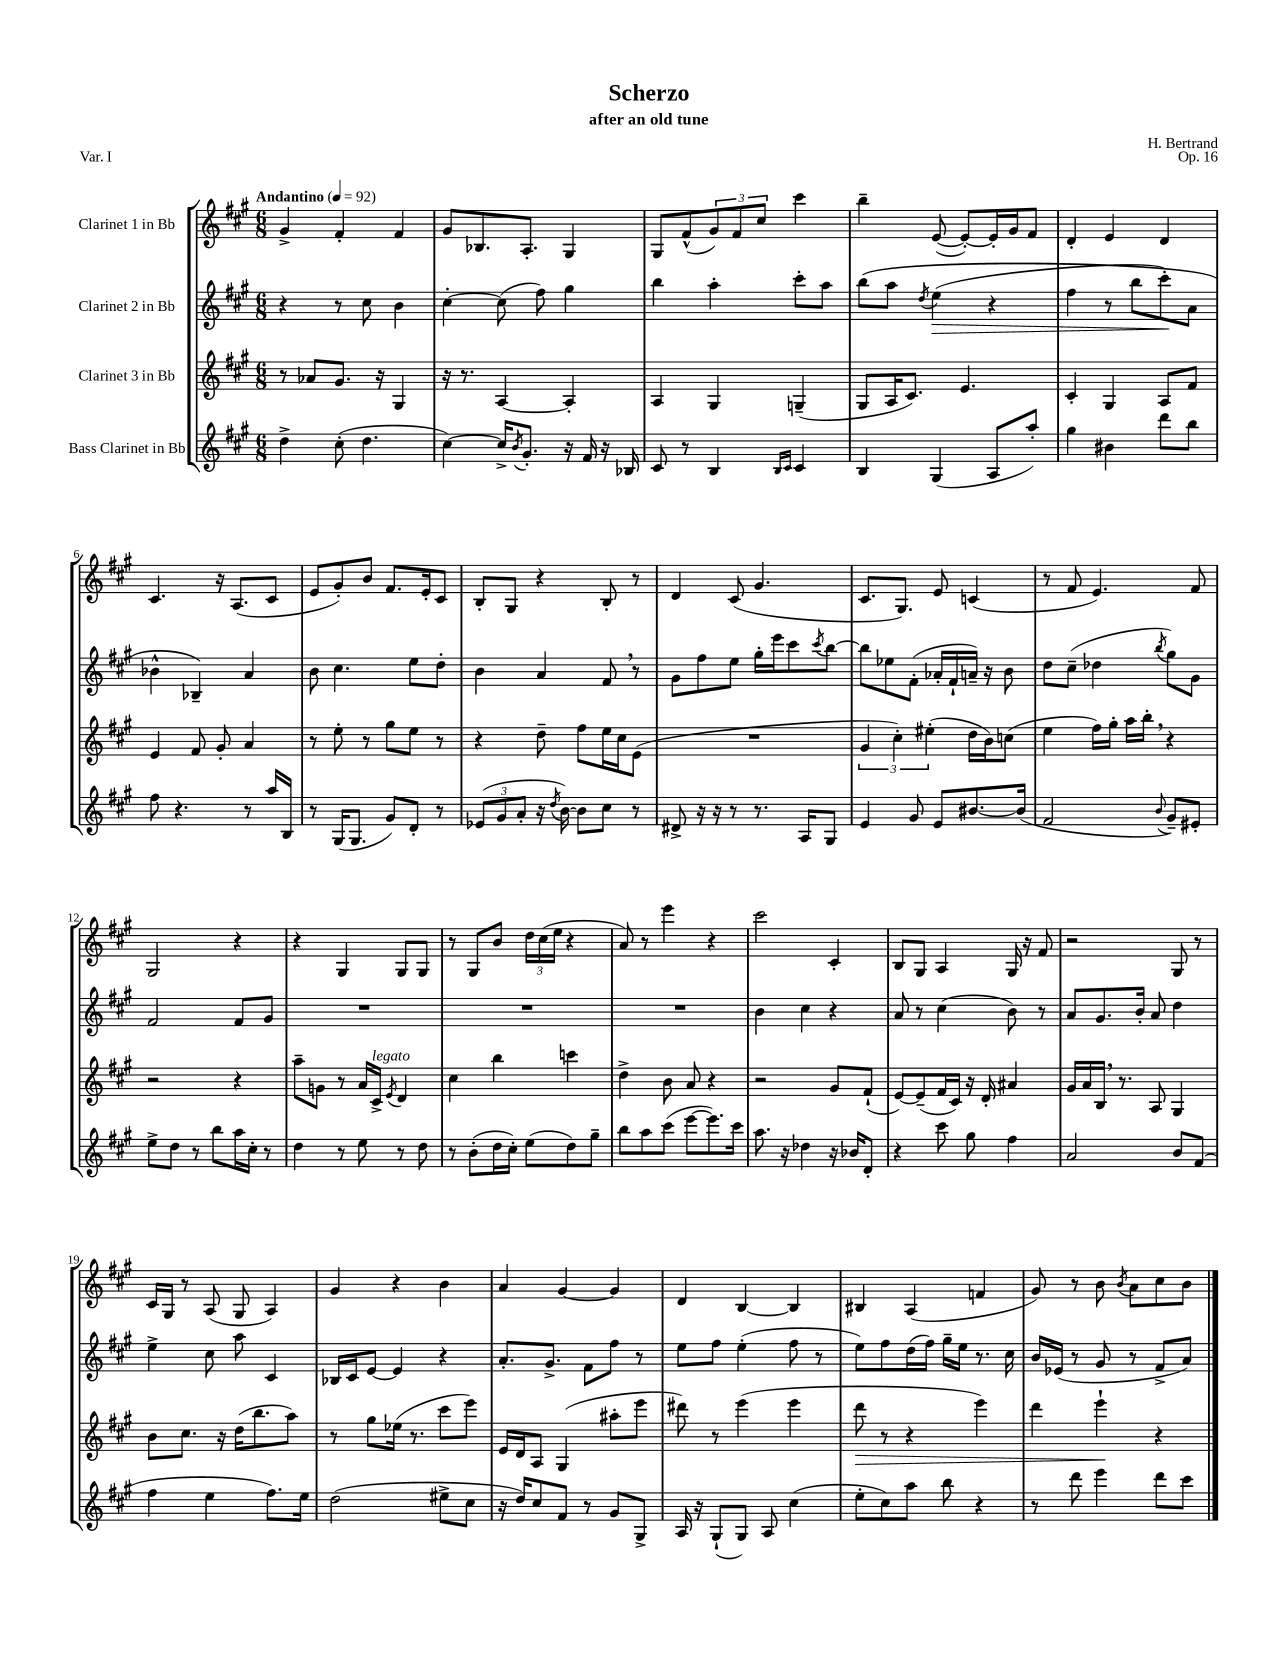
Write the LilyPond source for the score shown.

\header { title = "Scherzo" composer = "H. Bertrand" subtitle = "after an old tune" opus = "Op. 16" piece = "Var. I" }
<<
\new StaffGroup <<
\new Staff = "s0" \with { instrumentName = "Clarinet 1 in Bb" } {
    \clef treble \key a \major \numericTimeSignature \time 6/8 \tempo "Andantino" 4 = 92
    gis'4-> fis'4-. fis'4 |
    gis'8 bes8. a8.-. gis4 |
    gis8 fis'8-^( \tuplet 3/2 { gis'8) fis'8 cis''8 } cis'''4 |
    b''4-- e'8~( e'8~-.) e'16-. gis'16 fis'8 |
    d'4-. e'4 d'4 |
    cis'4. r16 a8.( cis'8 |
    e'8 gis'8-.) b'8 fis'8. e'16-. cis'8 |
    b8-. gis8 r4 b8-. r8 |
    d'4 cis'8( gis'4. |
    cis'8. gis8.) e'8 c'4( |
    r8 fis'8 e'4.) fis'8 |
    gis2 r4 |
    r4 gis4 gis8 gis8 |
    r8 gis8 b'8 \tuplet 3/2 { d''16 cis''16( e''16 } r4 |
    a'8) r8 e'''4 r4 |
    cis'''2 cis'4-. |
    b8 gis8 a4 gis16 r16 fis'8 |
    r2 gis8 r8 |
    cis'16 gis16 r8 a8( gis8 a4) |
    gis'4 r4 b'4 |
    a'4 gis'4~ gis'4 |
    d'4 b4~ b4 |
    bis4 a4( f'4 |
    gis'8) r8 b'8 \acciaccatura { b'8 } a'8 cis''8 b'8 \bar "|." |
}
\new Staff = "s1" \with { instrumentName = "Clarinet 2 in Bb" } {
    \clef treble \key a \major \numericTimeSignature \time 6/8
    r4 r8 cis''8 b'4 |
    cis''4~-. cis''8( fis''8) gis''4 |
    b''4 a''4-. cis'''8-. a''8 |
    b''8\( a''8 \acciaccatura { d''8 } e''4\>( r4 |
    fis''4 r8 b''8 cis'''8-.\!) a'8 |
    bes'4-^ bes4--\) a'4 |
    b'8 cis''4. e''8 d''8-. |
    b'4 a'4 fis'8 \breathe r8 |
    gis'8 fis''8 e''8 gis''16-. e'''16 cis'''8 \acciaccatura { cis'''8 } b''8~ |
    b''8 ees''8 fis'8-.( aes'16-. fis'16-! a'16--) r16 b'8 |
    d''8 cis''8--( des''4 \acciaccatura { b''8 } gis''8) gis'8 |
    fis'2 fis'8 gis'8 |
    R2. |
    R2. |
    R2. |
    b'4 cis''4 r4 |
    a'8 r8 cis''4( b'8) r8 |
    a'8 gis'8. b'16-. a'8 d''4 |
    e''4-> cis''8 a''8 cis'4 |
    bes16 cis'16 e'8~ e'4 r4 |
    a'8.-. gis'8.-> fis'8 fis''8 r8 |
    e''8 fis''8 e''4-.( fis''8 r8 |
    e''8) fis''8 d''16( fis''16) gis''16-- e''16 r8. cis''16 |
    b'16 ees'16( r8 gis'8 r8 fis'8-> a'8) \bar "|." |
}
\new Staff = "s2" \with { instrumentName = "Clarinet 3 in Bb" } {
    \clef treble \key a \major \numericTimeSignature \time 6/8
    r8 aes'8 gis'8. r16 gis4 |
    r16 r8. a4~ a4-. |
    a4 gis4 g4--( |
    gis8 a16 cis'8.) e'4. |
    cis'4-. gis4 a8 fis'8 |
    e'4 fis'8 gis'8-. a'4 |
    r8 e''8-. r8 gis''8 e''8 r8 |
    r4 d''8-- fis''8 e''16 cis''16 e'8( |
    R2. |
    \tuplet 3/2 { gis'4 cis''4-.) eis''4-.( } d''16 b'16) c''8( |
    e''4 fis''16) gis''16-. a''16 b''16-. \breathe r4 |
    r2 r4 |
    a''8-- g'8 r8 a'16 cis'16->^\markup { \italic "legato" } \acciaccatura { e'8 } d'4 |
    cis''4 b''4 c'''4 |
    d''4-> b'8 a'8 r4 |
    r2 gis'8 fis'8-!( |
    e'8~) e'8--( fis'16 cis'16) r16 d'16-. ais'4 |
    gis'16 a'16 b16 \breathe r8. a8 gis4 |
    b'8 cis''8. r16 d''16( b''8. a''8) |
    r8 gis''8 ees''16( r8. cis'''8 e'''8) |
    e'16 d'16 a8 gis4( ais''8-. e'''8 |
    dis'''8) r8 e'''4( e'''4 |
    d'''8\> r8 r4 e'''4) |
    d'''4 e'''4-!\! r4 \bar "|." |
}
\new Staff = "s3" \with { instrumentName = "Bass Clarinet in Bb" } {
    \clef treble \key a \major \numericTimeSignature \time 6/8
    d''4-> cis''8-.( d''4. |
    cis''4~) cis''16-> \acciaccatura { b'8 } gis'8.-. r16 fis'16 r16 bes16 |
    cis'8 r8 b4 \grace { b16 cis'16 } cis'4 |
    b4 gis4( a8 a''8-.) |
    gis''4 bis'4 d'''8 b''8 |
    fis''8 r4. r8 a''16 b16 |
    r8 gis16( gis8. gis'8) d'8-. r8 |
    \tuplet 3/2 { ees'8( gis'8 a'8-. } r16 \acciaccatura { d''8 } b'16~) b'8 cis''8 r8 |
    dis'8-> r16 r16 r8 r8. a16 gis8 |
    e'4 gis'8 e'8 bis'8.~ bis'16( |
    fis'2 \appoggiatura { b'8 } gis'8--) eis'8-. |
    e''8-> d''8 r8 b''8 a''16 cis''16-. r8 |
    d''4 r8 e''8 r8 d''8 |
    r8 b'8-.( d''16 cis''16-.) e''8( d''8) gis''8-- |
    b''8 a''8 cis'''8( e'''8~ e'''8.) cis'''16 |
    a''8. r16 des''4 r16 bes'16 d'8-. |
    r4 cis'''8 gis''8 fis''4 |
    a'2 b'8 fis'8( |
    fis''4 e''4 fis''8.) e''16 |
    d''2( eis''8-> cis''8 |
    r16 d''16) cis''8 fis'8 r8 gis'8 gis8-> |
    a16 r16 gis8-!( gis8) a8 cis''4( |
    e''8-. cis''8) a''8 b''8 r4 |
    r8 d'''8 e'''4 d'''8 cis'''8 \bar "|." |
}
>>
>>
